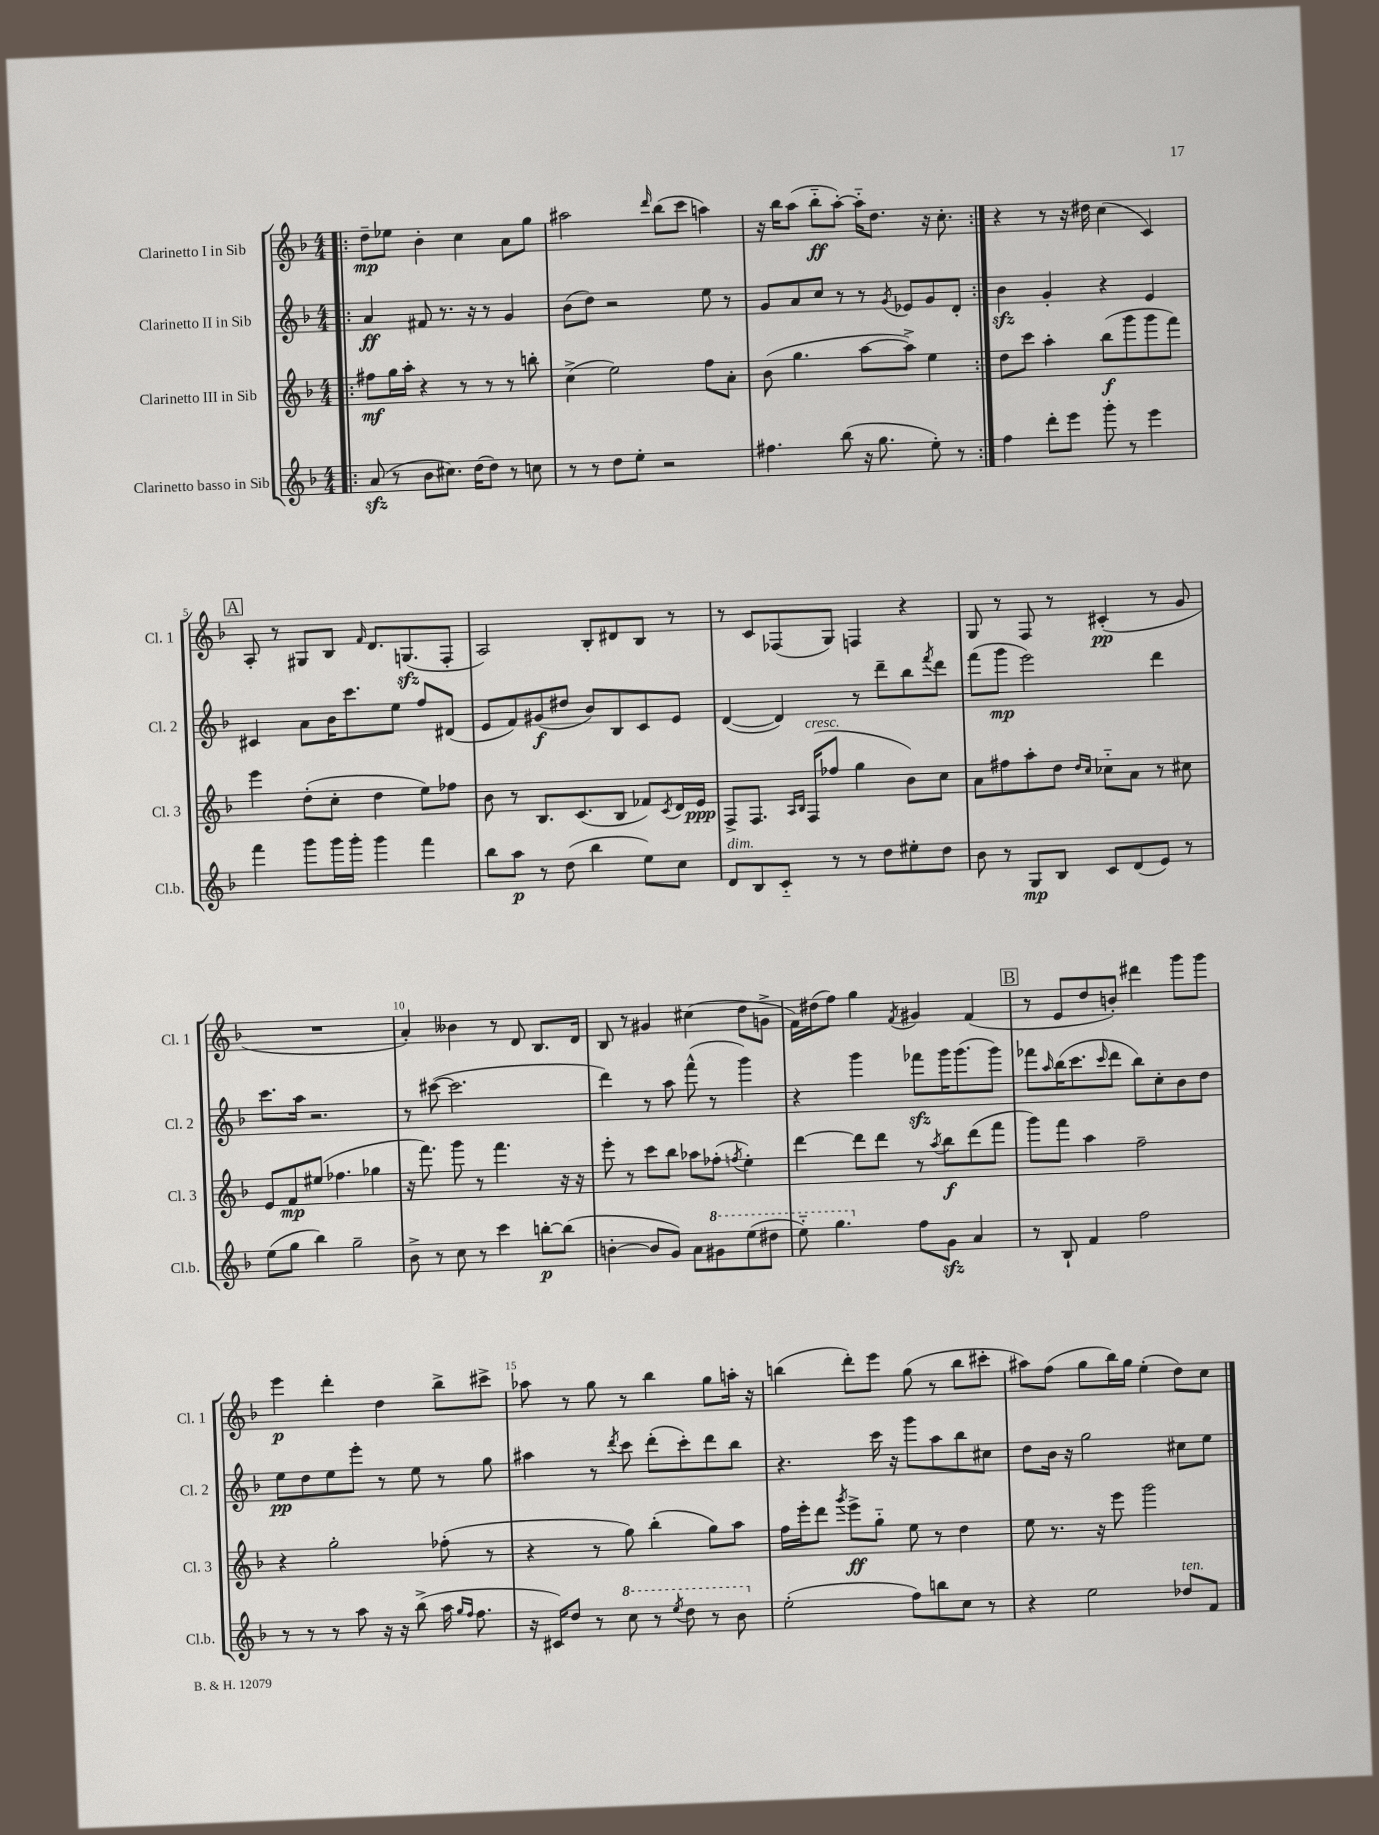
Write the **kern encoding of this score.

**kern	**kern	**kern	**kern
*staff4	*staff3	*staff2	*staff1
*clefG2	*clefG2	*clefG2	*clefG2
*k[b-]	*k[b-]	*k[b-]	*k[b-]
*M4/4	*M4/4	*M4/4	*M4/4
=!|:	=!|:	=!|:	=!|:
(8a	8ff#	4a	8dd~
8r	16gg	.	8ee-
.	16aa'	.	.
8b-	4r	8f#	4b-'
8.cc#)	.	8.r	.
.	8r	.	4cc
(16dd	.	16r	.
8dd)	8r	8r	.
8r	8r	4g	8a
8cc	8bb'	.	8gg
=	=	=	=
8r	(4cc^	(8b-	2aa#
8r	.	8dd)	.
8dd	2ee)	2r	.
8ee'	.	.	.
.	.	.	16qqddd
2r	.	.	(8bb-
.	.	.	8ccc
.	8ff	8ee	4aa)
.	8a'	8r	.
=	=	=	=
4.ff#	(8b-	8g	16r
.	.	.	16bb-
.	4.gg	8a	(8aa
.	.	8cc	8bb-'~
(8bb-	.	8r	[8aa')
16r	[8aa	8r	16aa'~]
8.gg	.	.	8.dd
.	.	8qg	.
.	8aa^])	8e-	.
8ee')	4ee	8g	16r
.	.	.	8.cc'
8r	.	8d'	.
=:|!	=:|!	=:|!	=:|!
4ff	8dd	4b-	4r
.	8ccc	.	.
8ddd'	4aa'	4g'	8r
8eee	.	.	16r
.	.	.	16dd#
8ggg'	(8bb-	4r	(4cc
8r	8ggg	.	.
4eee	8ggg	4e	4c)
.	8fff)	.	.
=	=	=	=
4fff	4eee	4c#	8A'
.	.	.	8r
8ggg	(8dd'	8a	8G#
16ggg	8cc'	16b-	8B-
16ggg'	.	8.ccc	.
.	.	.	16qqf
4ggg	4dd	.	8.d
.	.	8ee	.
.	.	.	(8.G
4fff	8ee)	8ff	.
.	8ff-	(8d#	8F'
=	=	=	=
8bb-	8b-	8e	2A)
8aa	8r	8f)	.
8r	8.B-	(8g#	.
(8dd	.	8dd#	.
.	(8.c	.	.
4bb-	.	8b-)	8B-'
.	8B-	8B-	8d#
8ee)	8f-)	8c	8B-
.	8qc	.	.
8cc	16d	8e	8r
.	16e	.	.
=	=	=	=
8d	8F^	([4d	8r
8B-	8.F	.	8c
8c'~	.	4d])	(8F-
.	16qqA	.	.
.	16qqB-	.	.
.	(16F	.	.
8r	8ff-	.	8G)
8r	4gg	8r	4F
8dd	.	8ddd~	.
8ee#'	8b-)	8bb-	4r
.	.	8qfff	.
8dd	8cc	8ddd	.
=	=	=	=
8b-	8a	(8fff	8G
8r	8ff#	8ggg	8r
8G	8aa'	2eee)	8F
8B-	8dd	.	8r
.	16qqdd	.	.
.	16qqcc	.	.
8c	8cc-'~	.	(4c#'
(8d	8a	.	.
8e)	8r	4ddd	8r
8r	8cc#	.	8g
=	=	=	=
(8ee	8e	8.ccc	1r
8gg	8f	.	.
.	.	16aa	.
4bb-)	(8ee#	2.r	.
.	4.ff-	.	.
2gg~	.	.	.
.	4gg-	.	.
=	=	=	=
8b-^	16r	8r	4a')
.	8.fff)	.	.
8r	.	([8ccc#	.
8cc	8ggg	2.ccc#]	4b--
8r	8r	.	.
4ccc	4.fff	.	8r
.	.	.	8d
[8bb'	.	.	8.B-
(8bb]	16r	.	.
.	16r	.	16d
=	=	=	=
[4b'	8eee'	4ddd)	8B-
.	8r	.	8r
8b]	8ccc	8r	4g#
8g)	8bb-	8aa	.
8a	8aa-	(8fff^^	(4cc#
8gg#	(8ff-'	8r	.
.	8qff	.	.
(8eee	4ee')	4ggg)	8dd
8ddd#	.	.	8g^
=	=	=	=
8eee'~)	[4ddd	4r	16f)
.	.	.	(16dd#
4.ggg	.	.	8ff)
.	8ddd]	4ggg	4gg
.	8ddd	.	.
.	.	.	8qf
8ff	8r	8fff-	4g#
.	8qaa	.	.
8g	8bb-	16ggg	.
.	.	(8.ggg	.
4a	(8ddd	.	(4f
.	8fff	8ggg)	.
=	=	=	=
8r	8ggg)	8fff-	8r
.	.	16qqaa	.
8B-`	8fff	(16bb-	8e
.	.	8.ccc	.
4f	4aa	.	8dd
.	.	16qqccc	.
.	.	8ddd	8b')
2ff	2ff~	8bb-)	4ddd#
.	.	8cc'	.
.	.	8b-	8ggg
.	.	8dd	8ggg
=	=	=	=
8r	4r	8ee	4eee
8r	.	8dd	.
8r	2gg'	8ee	4ddd'
8aa	.	8eee'	.
16r	.	8r	4dd
16r	.	.	.
(8bb-^	.	8ee	.
16aa	(8ff-'	8r	8bb-^
16qqgg	.	.	.
16qqff	.	.	.
8.ff	.	.	.
.	8r	8gg	8ccc#^
=	=	=	=
16r	4r	4aa#	8aa-
16c#)	.	.	.
8dd	.	.	8r
8r	8r	8r	8gg
.	.	8qddd	.
8ccc	8gg)	8ccc	8r
8r	(4bb-'	(8ddd'	4bb-
8qeee	.	.	.
8ddd	.	8ccc')	.
8r	8gg)	8ddd	8gg
8bb-	8aa	8bb-	16aa'
.	.	.	16r
=	=	=	=
(2ee'	16ff	4.r	(4bb
.	16eee'	.	.
.	8ddd	.	.
.	8qggg	.	.
.	8eee^	.	8ddd')
.	8gg'~	16ccc	8eee
.	.	16r	.
8ff)	8ee	8ggg	(8gg
8bb	8r	8aa	8r
8cc	4dd	8bb-	8bb
8r	.	8cc#	8ccc#'
=	=	=	=
4r	8ee	8dd	8aa#)
.	8.r	16b-	(8ff
.	.	16r	.
2ee	.	2gg	8gg
.	16r	.	.
.	8eee	.	16bb-)
.	.	.	16gg
.	2ggg	.	(4ee'
8dd-	.	8cc#	8dd)
8f	.	8ee	8cc
==	==	==	==
*-	*-	*-	*-
